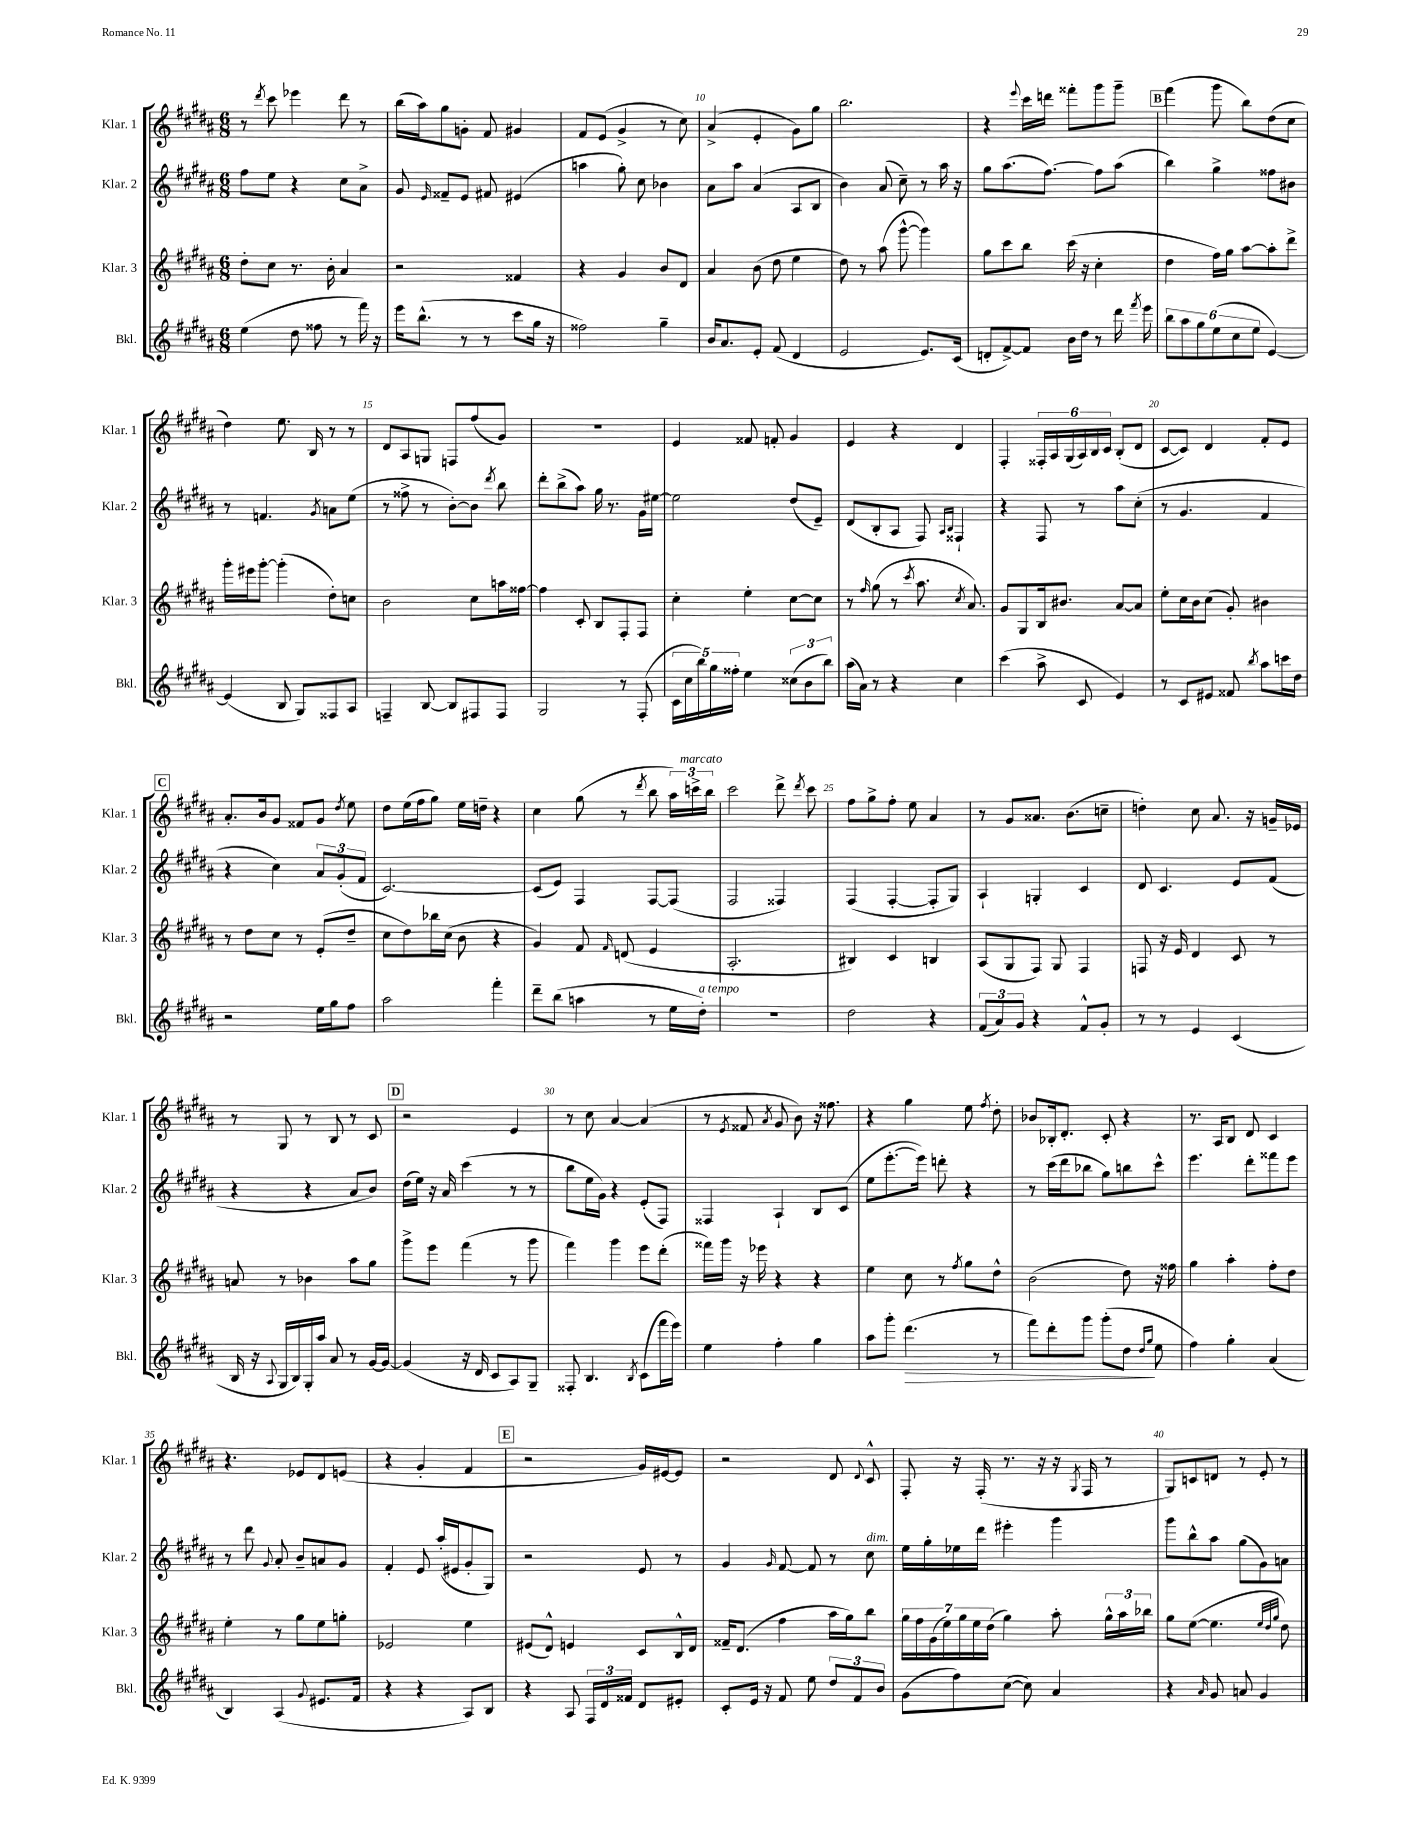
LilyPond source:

<<
\new StaffGroup <<
\new Staff = "s0" \with { instrumentName = "Klar. 1" shortInstrumentName = "Klar. 1" } {
    \clef treble \key b \major \numericTimeSignature \time 6/8
    \autoBeamOff r8 \acciaccatura { dis'''8 } cis'''8 ees'''4 dis'''8 r8 |
    b''16[( ais''16) gis''8 g'8]-. fis'8 gis'4 |
    fis'8[ e'8]( gis'4-> r8 cis''8) |
    ais'4->( e'4-. gis'8[) gis''8] |
    b''2. |
    r4 \appoggiatura { e'''8 } cis'''16[ d'''16] fisis'''8[-. gis'''8 gis'''8]-- |
    \mark \markup { \box "B" } fis'''4( gis'''8 b''8[) dis''8( cis''8] |
    dis''4) e''8. b16 r8 r8 |
    dis'8[ ais8 g8] f8[ fis''8( gis'8]) |
    R2. |
    e'4 fisis'8 f'8-. gis'4 |
    e'4 r4 dis'4 |
    fis4-. \tuplet 6/4 { fisis16[-. ais16 gis16( ais16) b16 cis'16] } b8[-.( dis'8] |
    cis'8[~ cis'8]) dis'4 fis'8[-. e'8] |
    \mark \markup { \box "C" } ais'8.[-. b'16 gis'8] fisis'8[ gis'8] \acciaccatura { dis''8 } e''8 |
    dis''8[ e''16( fis''16 gis''8]) e''16[ d''16]-- r4 |
    cis''4 gis''8( r8 \acciaccatura { dis'''8 } b''8 \tuplet 3/2 { ais''16[) c'''16->^\markup { \italic "marcato" } b''16] } |
    cis'''2 dis'''8-> \acciaccatura { dis'''8 } cis'''8 |
    fis''8[ gis''8-> fis''8]-. e''8 ais'4 |
    r8 gis'8[ aisis'8.] b'8.[( c''8]-- |
    d''4-.) cis''8 ais'8. r16 g'16[-- ees'16] |
    r8 gis8 r8 b8 r8 cis'8 |
    \mark \markup { \box "D" } r2 e'4 |
    r8 cis''8 ais'4~ ais'4( |
    r8 \acciaccatura { e'8 } fisis'8 \acciaccatura { ais'8 } gis'8 b'8) r16 fisis''8. |
    r4 gis''4 e''8 \acciaccatura { fis''8 } dis''8-. |
    bes'8[ bes16-. dis'8.]-. cis'8-. r4 |
    r8. ais16[ b8] dis'8 cis'4 |
    r4. ees'8[ dis'8 e'8]( |
    r4 gis'4-. fis'4 |
    \mark \markup { \box "E" } r2 gis'16[) eis'16~ eis'8] |
    r2 dis'8 \appoggiatura { dis'8 } cis'8-^ |
    fis8-. r16 fis16-.( r8. r16 r16 \acciaccatura { gis8 } fis16 r8 |
    gis8[) c'8 d'8] r8 e'8-. r8 \bar "|." |
}
\new Staff = "s1" \with { instrumentName = "Klar. 2" shortInstrumentName = "Klar. 2" } {
    \clef treble \key b \major \numericTimeSignature \time 6/8
    \autoBeamOff fis''8[ e''8] r4 cis''8[ ais'8]-> |
    gis'8 \grace { e'16 } fisis'8[-- e'8] fis'8 eis'4( |
    a''4 gis''8-.) cis''8 bes'4 |
    ais'8[ ais''8] ais'4( ais8[ b8] |
    b'4) ais'8( cis''8--) r8 ais''16 r16 |
    gis''8[ ais''8.( fis''8.]~) fis''8[ ais''8]( |
    \mark \markup { \box "B" } b''4) gis''4-> fisis''8[ bis'8] |
    r8 f'4. \acciaccatura { gis'8 } a'8[ e''8]( |
    r8 fisis''8-> r8 b'8[~-.) b'8] \acciaccatura { dis'''8 } b''8 |
    dis'''8[-. b''8->( ais''8]) gis''16 r8. gis'16[ eis''16]~ |
    eis''2 dis''8[( e'8]--) |
    dis'8[( b8-. ais8] fis8) \grace { ais16[ b16] } fisis4-! |
    r4 fis8 r8 ais''8[ cis''8]-.( |
    r8 gis'4. fis'4 |
    \mark \markup { \box "C" } r4 cis''4) \tuplet 3/2 { ais'8[ gis'8-.( fis'8] } |
    cis'2.~) |
    cis'8[( e'8]) fis4 fis8[~ fis8]( |
    fis2 fisis4) |
    fis4( fis4~-. fis8[-. gis8]) |
    ais4-! g4-. cis'4 |
    dis'8 cis'4. e'8[ fis'8]( |
    r4 r4 ais'8[ b'8]) |
    \mark \markup { \box "D" } dis''16[( e''16]) r16 ais'16 cis'''4( r8 r8 |
    b''8[ e''16 gis'16]) r4 e'8[-.( fis8]) |
    fisis4 ais4-! b8[ cis'8]( |
    e''8[ e'''8.~-. e'''16]) d'''8-. r4 |
    r8 cis'''16[( dis'''16 bes''8] gis''8[) b''8 cis'''8]-^ |
    e'''4. dis'''8[-. fisis'''8 e'''8] |
    r8 dis'''8 \appoggiatura { gis'8 } ais'8-. b'8[-- a'8 gis'8] |
    fis'4-. e'8 ais''16[-.( eis'16 gis'8-. gis8]) |
    \mark \markup { \box "E" } r2 e'8 r8 |
    gis'4 \grace { gis'16 } fis'8~ fis'8 r8 cis''8^\markup { \italic "dim." } |
    e''16[ gis''16-. ees''16 dis'''16] eis'''4-. gis'''4 |
    gis'''8[ b''8-^ ais''8] gis''8[( gis'8) a'8] \bar "|." |
}
\new Staff = "s2" \with { instrumentName = "Klar. 3" shortInstrumentName = "Klar. 3" } {
    \clef treble \key b \major \numericTimeSignature \time 6/8
    \autoBeamOff dis''8[-. cis''8] r8. b'16-. ais'4 |
    r2 fisis'4 |
    r4 gis'4 b'8[ dis'8] |
    ais'4 b'8( dis''8 e''4 |
    dis''8) r8 ais''8( gis'''8~-^ gis'''4) |
    gis''8[ cis'''8 b''8] cis'''16( r16 cis''4-. |
    \mark \markup { \box "B" } dis''4 fis''16[) gis''16] ais''8[~ ais''8-. dis'''8]-> |
    gis'''16[-. eis'''16 gis'''8]~-. gis'''4-.( dis''8[-.) c''8] |
    b'2 cis''8[ a''16 fisis''16]~ |
    fisis''4 cis'8-. b8[ fis8-. fis8] |
    cis''4-. e''4-. cis''8[~ cis''8] |
    r8 \grace { fis''16 } gis''8( r8 \acciaccatura { cis'''8 } ais''8. \acciaccatura { cis''8 } ais'8.) |
    gis'8[ gis8 b16 bis'8.] ais'8[~ ais'8] |
    e''8[-. cis''16 b'16 cis''8]( gis'8-.) bis'4 |
    \mark \markup { \box "C" } r8 dis''8[ cis''8] r8 e'8[-.( dis''8]-- |
    cis''8[ dis''8) bes''16 cis''16]( b'8 r4 |
    gis'4) fis'8 \grace { fis'16 } d'8( e'4 |
    ais2.-. |
    bis4) cis'4 b4 |
    ais8[( gis8 fis8]) gis8 fis4 |
    f8 r16 e'16 dis'4 cis'8 r8 |
    a'8 r8 bes'4 ais''8[ gis''8] |
    \mark \markup { \box "D" } gis'''8[-> e'''8] fis'''4( r8 gis'''8 |
    fis'''4) gis'''4 e'''8[ dis'''8]-.( |
    fisis'''16[) gis'''16] r16 ees'''16 r4 r4 |
    e''4 cis''8 r8 \acciaccatura { fis''8 } gis''8[ dis''8]-^ |
    b'2( dis''8) r16 fisis''16 |
    gis''4 ais''4-. fis''8[-. dis''8] |
    e''4-. r8 gis''8[ e''8 g''8]-. |
    ees'2 e''4 |
    \mark \markup { \box "E" } eis'8[( dis'8]-^) e'4 cis'8[ b16-^ dis'16] |
    fisis'16[-- dis'8.]( fis''4 ais''16[ gis''16) b''8] |
    \tuplet 7/4 { gis''16[ fis''16 gis'16( e''16) gis''16 e''16 dis''16]( } gis''4) ais''8-. \tuplet 3/2 { gis''16[-^ ais''16 bes''16] } |
    gis''8[ e''8]~( e''4. \grace { e''32[ dis''32 gis''32] } dis''8) \bar "|." |
}
\new Staff = "s3" \with { instrumentName = "Bkl." shortInstrumentName = "Bkl." } {
    \clef treble \key b \major \numericTimeSignature \time 6/8
    \autoBeamOff e''4( dis''8 fisis''8 r8 fis'''16) r16 |
    e'''16[ b''8.]-^( r8 r8 cis'''8[ gis''16] r16 |
    fisis''2) gis''4-- |
    b'16[ ais'8. e'8]-. fis'8( dis'4 |
    e'2 e'8.[) cis'16]( |
    d'8[-. fis'8~->) fis'8] b'16[ dis''16] r8 dis'''16 \acciaccatura { fis'''8 } e'''16 |
    \mark \markup { \box "B" } \tuplet 6/4 { b''8[ ais''8 gis''8 e''8( cis''8 e''8] } e'4~) |
    e'4( b8 gis8[) fisis8 ais8] |
    f4-- b8~ b8[ fis8 fis8] |
    gis2 r8 fis8-.( |
    \tuplet 5/4 { cis'16[ cis''16 b''16) gis''16 fisis''16]-. } e''4 \tuplet 3/2 { cisis''8[( b'8 b''8]) } |
    ais''16[( ais'16]) r8 r4 cis''4 |
    cis'''4( ais''8-> cis'8 e'4) |
    r8 cis'8[ eis'8] fisis'8 \acciaccatura { b''8 } ais''8[ c'''16 dis''16] |
    \mark \markup { \box "C" } r2 e''16[ gis''16 fis''8] |
    ais''2 fis'''4-. |
    dis'''8[-- b''8]( a''4 r8 e''16[ dis''16]-.^\markup { \italic "a tempo" }) |
    R2. |
    dis''2 r4 |
    \tuplet 3/2 { fis'8[( ais'8) gis'8] } r4 fis'8[-^ gis'8]-. |
    r8 r8 e'4 cis'4( |
    b16 r16 \appoggiatura { ais8 } gis16[ b16) gis16-. ais''16] ais'8 r8 gis'16[~ gis'16]~ |
    \mark \markup { \box "D" } gis'4( r16 dis'16 cis'8[ ais8) gis8]-- |
    fisis8-. b4. \acciaccatura { b8 } cis'8[( fis'''16 e'''16]) |
    e''4 fis''4-. gis''4 |
    ais''8[ gis'''8]-. dis'''4.\>( r8 |
    fis'''8[) dis'''8-. gis'''8] gis'''8[-.( dis''8]\! \grace { dis''16[ gis''16] } e''8 |
    fis''4) gis''4-. ais'4( |
    b4) ais4( \appoggiatura { gis'8 } eis'8.[ fis'16] |
    r4 r4 ais8[) b8] |
    \mark \markup { \box "E" } r4 ais8 \tuplet 3/2 { fis16[ dis'16 fisis'16] } dis'8[ eis'8]-. |
    cis'8[-. e'16] r16 fis'8 e''8 \tuplet 3/2 { dis''8[ fis'8 b'8] } |
    gis'8[( fis''8) cis''8]~( cis''8) ais'4 |
    r4 \grace { ais'16 } gis'8 a'8 gis'4 \bar "|." |
}
>>
>>
\layout { \context { \Score currentBarNumber = #7 \override BarNumber.break-visibility = ##(#f #t #t) barNumberVisibility = #(every-nth-bar-number-visible 5) } }
